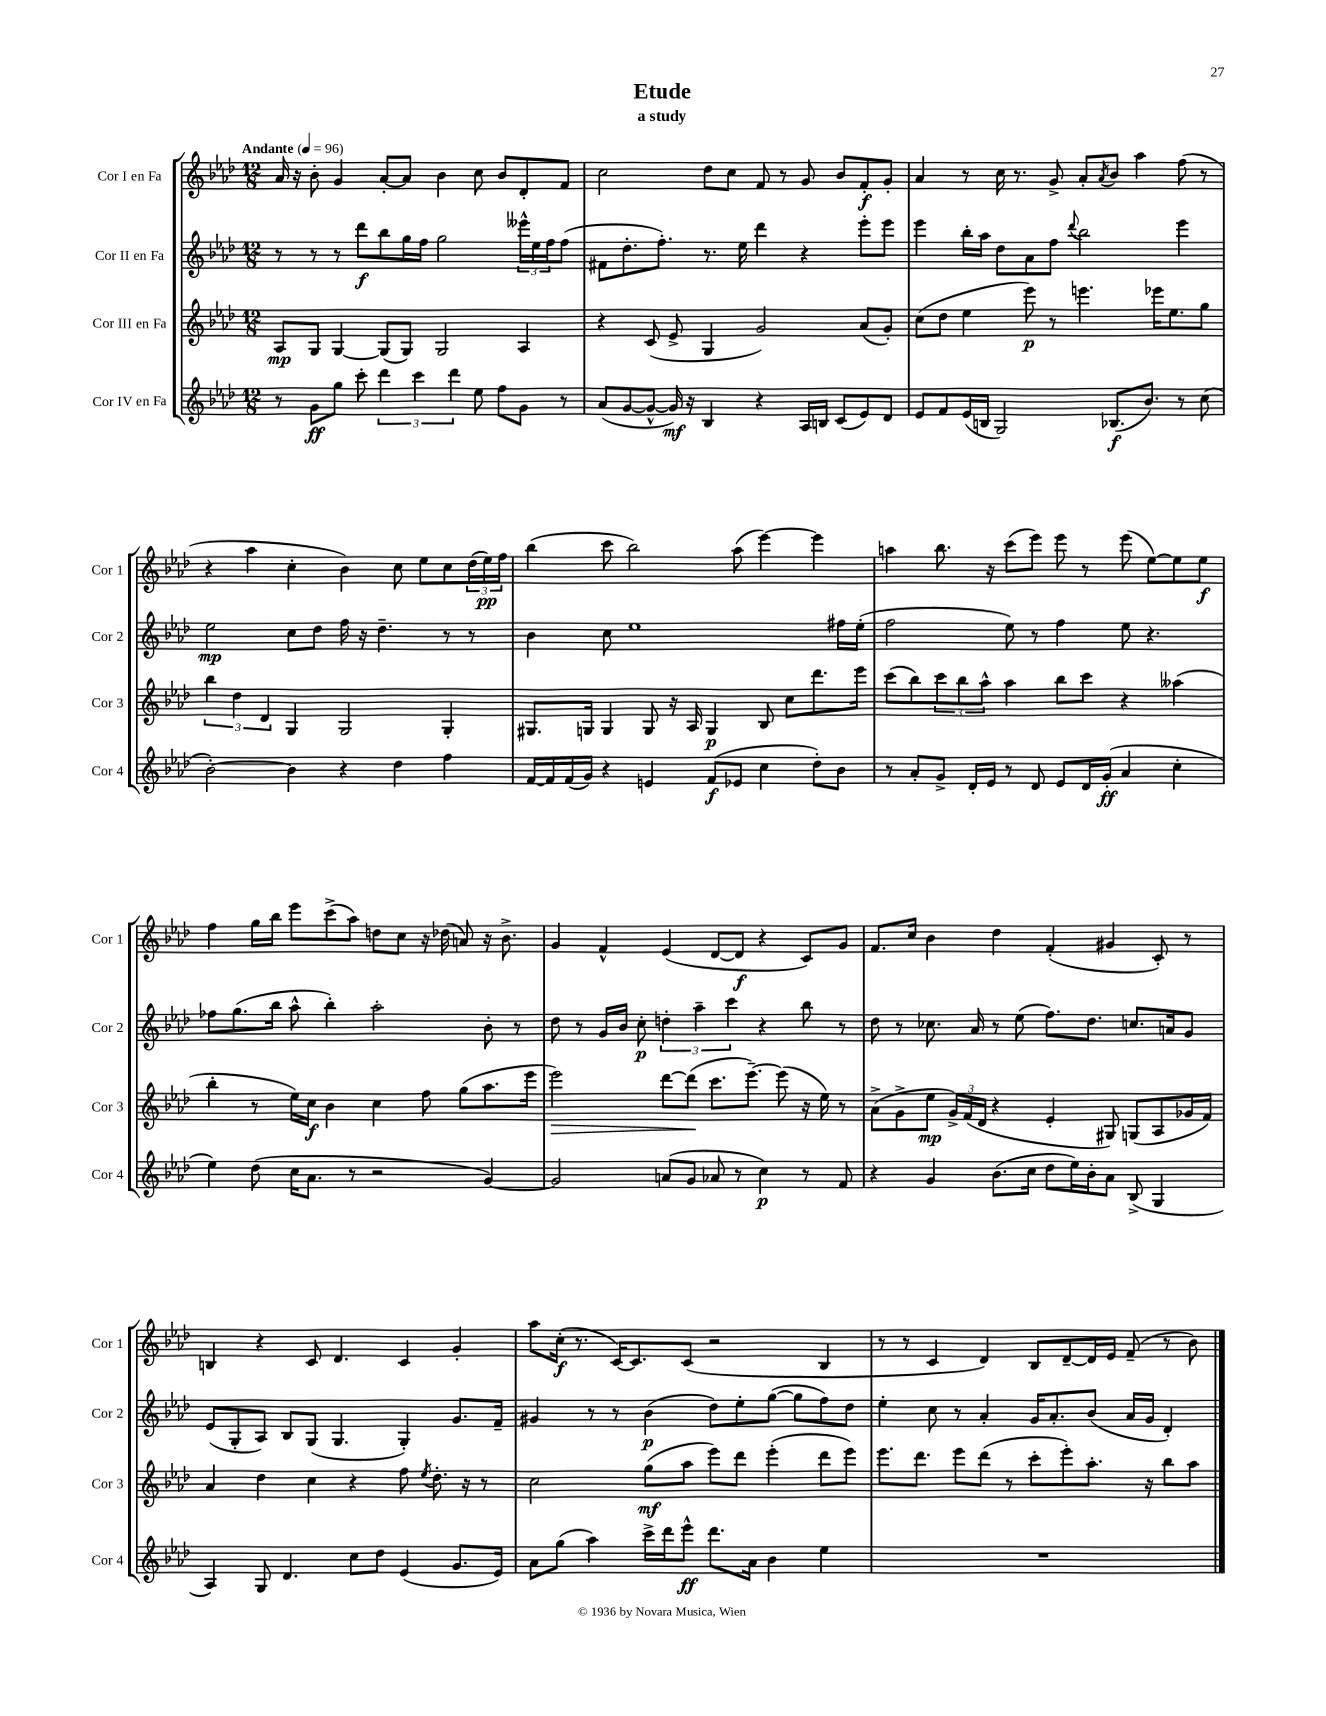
\header { title = "Etude" subtitle = "a study" }
<<
\new StaffGroup <<
\new Staff = "s0" \with { instrumentName = "Cor I en Fa" shortInstrumentName = "Cor 1" } {
    \clef treble \key aes \major \numericTimeSignature \time 12/8 \tempo "Andante" 4 = 96
    aes'16 r16 bes'8-. g'4 aes'8~-. aes'8 bes'4 c''8 bes'8 des'8-. f'8 |
    c''2 des''8 c''8 f'8 r8 g'8 bes'8 f'8-.\f g'8-. |
    aes'4 r8 c''16 r8. g'8-> aes'8-. \acciaccatura { aes'8 } bes'8 aes''4 f''8( r8 |
    r4 aes''4 c''4-. bes'4) c''8 ees''8 c''8 \tuplet 3/2 { des''16( ees''16\pp) f''16 } |
    bes''4( c'''8 bes''2) aes''8( ees'''4~) ees'''4 |
    a''4 bes''8. r16 c'''8( ees'''8) ees'''8 r8 ees'''8( ees''8~) ees''8 ees''8\f |
    f''4 g''16 bes''16 ees'''8 c'''8->( aes''8) d''8 c''8 r16 des''16( a'8) r16 bes'8.-> |
    g'4 f'4-^ ees'4( des'8~ des'8\f r4 c'8) g'8 |
    f'8. c''16 bes'4 des''4 f'4-.( gis'4 c'8-.) r8 |
    b4 r4 c'8 des'4. c'4 g'4-. |
    aes''8 c''16-.\f( r8. c'16~) c'8. c'8( r2 bes4 |
    r8 r8 c'4 des'4) bes8 des'8~-- des'16 ees'16 f'8--( r8 bes'8) \bar "|." |
}
\new Staff = "s1" \with { instrumentName = "Cor II en Fa" shortInstrumentName = "Cor 2" } {
    \clef treble \key aes \major \numericTimeSignature \time 12/8
    r8 r8 r8 des'''8\f bes''8 g''16 f''16 g''2 \tuplet 3/2 { eeses'''16-^ ees''16 f''16 } f''8( |
    fis'8 des''8.-. f''8.-.) r8. ees''16 des'''4 r4 ees'''8-. ees'''8 |
    ees'''4 bes''16-. aes''16 des''8 aes'8 f''8 \appoggiatura { des'''8 } bes''2 ees'''4 |
    ees''2\mp c''8 des''8 f''16 r16 des''4.-- r8 r8 |
    bes'4 c''8 ees''1 fis''16 ees''16-.( |
    f''2 ees''8) r8 f''4 ees''8 r4. |
    fes''8 g''8.( bes''16 aes''8-^ bes''4-.) aes''2-. bes'8-. r8 |
    des''8 r8 g'16 bes'16 c''8-.\p \tuplet 3/2 { d''4-. aes''4-- c'''4 } r4 bes''8 r8 |
    des''8 r8 ces''8. aes'16 r8 ees''8( f''8.) des''8. c''8. a'16 g'8 |
    ees'8( g8-. aes8) bes8 g8( g4. g4-.) g'8. f'16-- |
    gis'4 r8 r8 bes'4\p( des''8) ees''8-. g''8~( g''8 f''8) des''8 |
    ees''4-. c''8 r8 aes'4-. g'16 aes'8.-. bes'8( aes'16 g'16 des'4-.) \bar "|." |
}
\new Staff = "s2" \with { instrumentName = "Cor III en Fa" shortInstrumentName = "Cor 3" } {
    \clef treble \key aes \major \numericTimeSignature \time 12/8
    aes8\mp g8 g4~ g8( g8) g2 aes4 |
    r4 c'8( ees'8-> g4 g'2) aes'8( g'8-.) |
    c''8( des''8 ees''4 ees'''8\p) r8 e'''4. ees'''16 ees''8. g''8 |
    \tuplet 3/2 { bes''4 des''4 des'4 } g4 g2 g4-. |
    gis8. g16 g4 g8 r16 aes16 g4\p bes8 c''8 des'''8. ees'''16 |
    c'''8( bes''8) \tuplet 3/2 { c'''8 bes''8 aes''8-^ } aes''4 bes''8 c'''8 r4 aeses''4( |
    bes''4-. r8 ees''16) c''16\f bes'4 c''4 f''8 g''8( aes''8. ees'''16 |
    ees'''2\>) des'''8~ des'''8\!( c'''8. ees'''8.~--) ees'''8( r16 ees''16) r8 |
    aes'8->( g'8-> ees''8\mp \tuplet 3/2 { g'16->) f'16( des'16 } r4 ees'4-. gis8) g8( aes8 ges'16 f'16) |
    aes'4 des''4 c''4 r4 f''8 \acciaccatura { ees''8 } des''8.-. r16 r8 |
    c''2 g''8\mf( aes''8 ees'''8) des'''8 ees'''4-.( des'''8 ees'''8) |
    ees'''8. des'''8. ees'''8 des'''8( r8 c'''8-. ees'''8-.) aes''8.-. r16 bes''8 aes''8 \bar "|." |
}
\new Staff = "s3" \with { instrumentName = "Cor IV en Fa" shortInstrumentName = "Cor 4" } {
    \clef treble \key aes \major \numericTimeSignature \time 12/8
    r8 g'8\ff g''8 c'''8-. \tuplet 3/2 { des'''4 c'''4 des'''4 } ees''8 f''8 g'8 r8 |
    aes'8( g'8~ g'8~-^ g'16\mf) r16 bes4 r4 aes16 b16 c'8( ees'8) des'8 |
    ees'8 f'8 ees'16( b16 g2) bes8.\f( bes'8.) r8 c''8( |
    bes'2~-.) bes'4 r4 des''4 f''4 |
    f'16~ f'16 f'16( g'16) r4 e'4 f'8\f( ees'8 c''4 des''8-.) bes'8 |
    r8 aes'8-. g'8-> des'16-. ees'16 r8 des'8 ees'8 des'16 g'16-.\ff( aes'4 c''4-. |
    ees''4) des''8( c''16 aes'8. r8 r2 g'4~) |
    g'2 a'8( g'8 aes'8 r8 c''4\p) r8 f'8 |
    r4 g'4 bes'8.( c''16 des''8 ees''16) bes'16-. aes'8 bes8->( g4 |
    aes4) g8 des'4. c''8 des''8 ees'4( g'8. ees'16) |
    aes'8 g''8( aes''4) c'''16-> des'''16 ees'''8-^\ff des'''8. aes'16 bes'4 ees''4 |
    R1. \bar "|." |
}
>>
>>
\layout { \context { \Score \remove "Bar_number_engraver" } }
